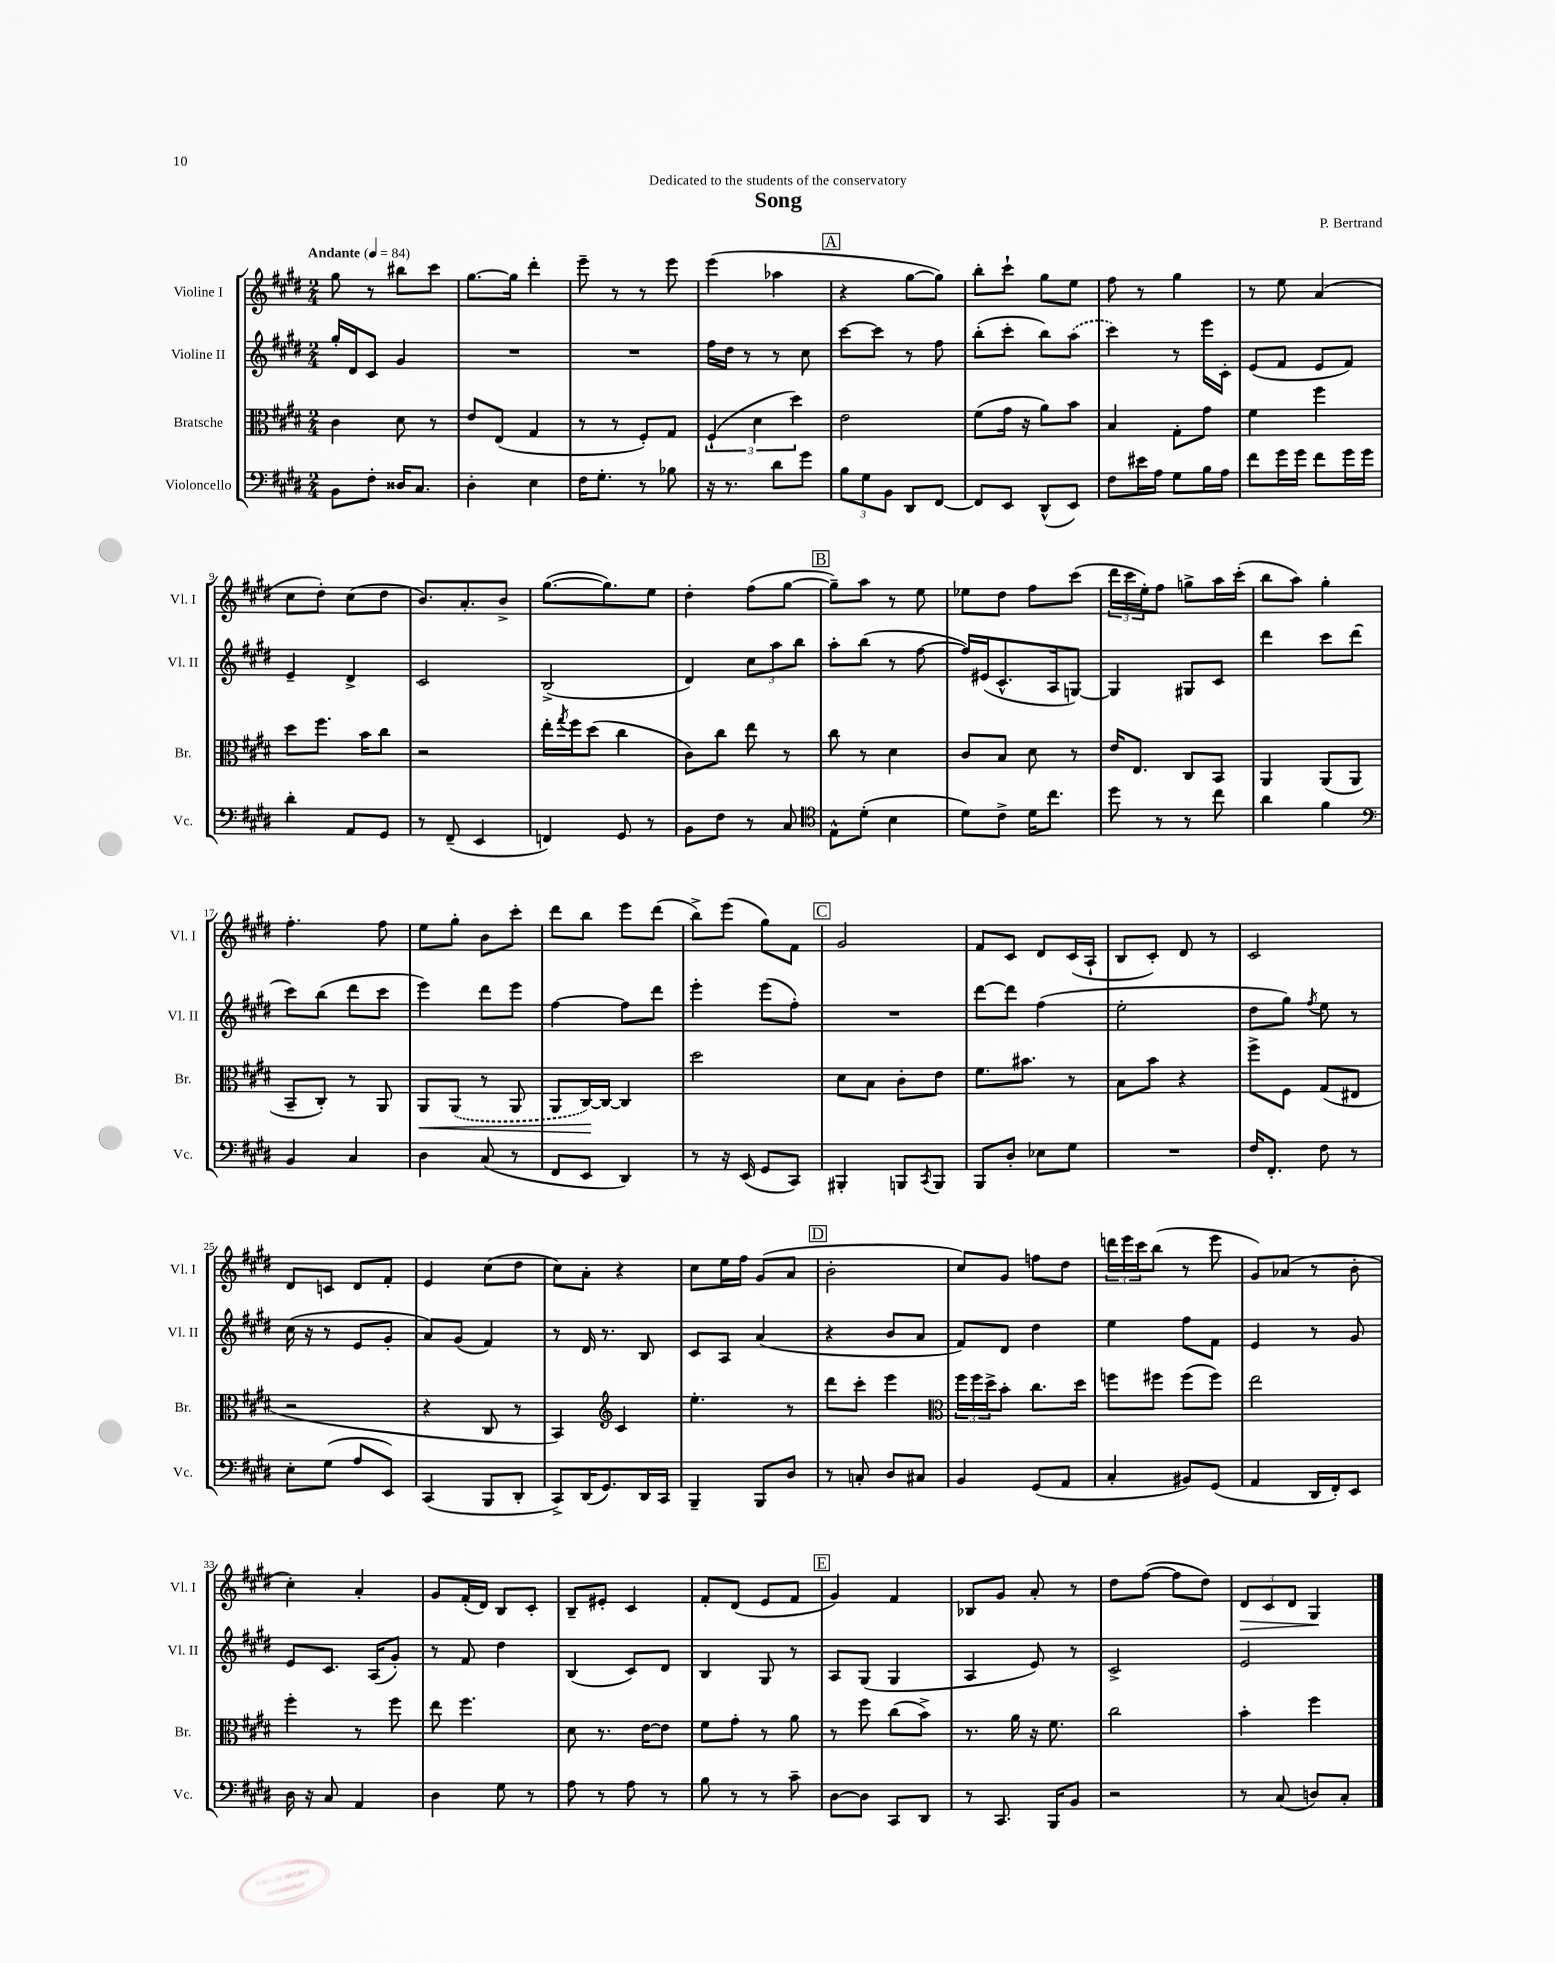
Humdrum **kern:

**kern	**kern	**kern	**kern
*staff4	*staff3	*staff2	*staff1
*clefF4	*clefC3	*clefG2	*clefG2
*k[f#c#g#d#]	*k[f#c#g#d#]	*k[f#c#g#d#]	*k[f#c#g#d#]
*M2/4	*M2/4	*M2/4	*M2/4
*MM84	*MM84	*MM84	*MM84
8BB	4c#	16gg#'	8gg#
.	.	16d#	.
8F#'	.	8c#	8r
16D##	8d#	4g#	8bb#
8.C#	.	.	.
.	8r	.	8ccc#
=	=	=	=
4D#'	8e	2r	[8.gg#
.	(8E	.	.
.	.	.	16gg#]
4E	4G#	.	4ddd#'
=	=	=	=
16F#	8r	2r	8eee~
8.G#'	.	.	.
.	8r	.	8r
8r	8F#')	.	8r
8B-	8G#	.	8eee
=	=	=	=
16r	(6F#`	16ff#	(4eee
8.r	.	16dd#	.
.	.	8r	.
.	6d#	.	.
8d#	.	8r	4aa-
.	6dd#)	.	.
8g#	.	8cc#	.
=	=	=	=
12B	2e	[8ccc#	4r
12G#	.	.	.
.	.	8ccc#]	.
12BB	.	.	.
8DD#	.	8r	[8gg#
[8FF#	.	8ff#	8gg#])
=	=	=	=
8FF#]	(8f#	(8bb'	8bb'
8EE	16g#	8ccc#'	8ccc#`
.	16r	.	.
(8DD#^^	8a)	8bb)	8gg#
8EE)	8b	(8aa	8ee
=	=	=	=
8F#	4B	4ccc#)	8ff#
16e#	.	.	8r
16A	.	.	.
8G#	8G#'	8r	4gg#
16B	8g#	16eee	.
16A	.	16c#'	.
=	=	=	=
8f#	4f#	(8e	8r
16g#	.	8f#	8ee
16g#	.	.	.
8f#	4ff#	8e	(4a
16g#	.	8f#)	.
16g#	.	.	.
=	=	=	=
4d#'	8dd#	4e~	8cc#
.	8.ff#	.	8dd#')
8AA	.	4d#^	(8cc#
.	16b	.	.
8GG#	8cc#	.	8dd#
=	=	=	=
8r	2r	2c#	8.b)
(8FF#~	.	.	.
.	.	.	8.a'
4EE	.	.	.
.	.	.	8b^
=	=	=	=
4FF)	16ee'	(2B^	([8.gg#
.	8qgg#	.	.
.	16ff#	.	.
.	(8dd#	.	.
.	.	.	8.gg#])
8GG#	4cc#	.	.
8r	.	.	8ee
=	=	=	=
8BB	8c#)	4d#)	4dd#'
8F#	8cc#	.	.
8r	8ee	12cc#	(8ff#
.	.	12aa	.
8C#	8r	.	[8gg#
.	.	12bb	.
=	=	=	=
*clefC4	*	*	*
8E^^	8cc#	8aa'	8gg#~])
(8d#'	8r	(8bb	8aa
4B	4d#	8r	8r
.	.	[8ff#	8ee
=	=	=	=
8d#)	8c#	16ff#])	8ee-
.	.	(16e#	.
8c#^	8B	8.c#^^	8dd#
16d#	8d#	.	8ff#
8.cc#	.	16A	.
.	8r	[8G)	(8ccc#
=	=	=	=
8dd#	16e	4G]	24ddd#
.	.	.	24ccc#
.	8.E	.	.
.	.	.	24ee')
8r	.	.	8ff#
8r	8C#	8G#	8gg^
8cc#	8BB	8c#	16aa
.	.	.	(16ccc#'
=	=	=	=
4a	4AA	4ddd#	8bb
.	.	.	8aa)
4f#	(8AA	8ccc#	4gg#'
.	8AA	(8ddd#	.
=	=	=	=
*clefF4	*	*	*
4BB	8BB~	8ccc#)	4.ff#'
.	8C#')	(8bb	.
4C#	8r	8ddd#	.
.	8AA	8ccc#	8ff#
=	=	=	=
4D#	8AA	4eee)	8ee
.	(8AA	.	8gg#'
(8C#	8r	8ddd#	8b
8r	8AA	8eee	8ccc#'
=	=	=	=
8FF#	8AA	[4ff#	8ddd#
8EE	[16C#)	.	8bb
.	16C#_	.	.
4DD#)	4C#]	8ff#]	8eee
.	.	8ddd#	(8ddd#
=	=	=	=
8r	2dd#	4eee'	8bb^)
16r	.	.	(8eee
(16EE	.	.	.
8GG#	.	(8eee	8gg#)
8CC#)	.	8ff#')	8f#
=	=	=	=
4BBB#'	8d#	2r	2g#
.	8B	.	.
8BBB	8c#'	.	.
8qCC#	.	.	.
8BBB	8e	.	.
=	=	=	=
8BBB	8.f#	[8ddd#	8f#
8D#'	.	8ddd#]	8c#
.	8.b#	.	.
8E-	.	(4ff#	8d#
8G#	8r	.	(16c#
.	.	.	16A`
=	=	=	=
2r	8B	2ee'	8B
.	8b	.	8c#')
.	4r	.	8d#
.	.	.	8r
=	=	=	=
16F#	8ff#^	8dd#	2c#
8.FF#'	.	.	.
.	8F#	8gg#)	.
.	.	8qff#	.
8F#	(8G#	8ee	.
8r	8E#	8r	.
=	=	=	=
8E'	2r	(16cc#	8d#
.	.	16r	.
(8G#	.	8r	8c
8A	.	8e	8d#
8EE)	.	8g#'	8f#'
=	=	=	=
(4CC#	4r	8a)	4e
.	.	(8g#	.
8BBB	8C#	4f#)	(8cc#
8DD#'	8r	.	8dd#
=	=	=	=
8CC#^)	4BB)	8r	8cc#)
(16DD#	.	16d#	8a'
8.GG#)	.	8.r	.
*	*clefG2	*	*
.	4c#	.	4r
16DD#	.	8B	.
16CC#	.	.	.
=	=	=	=
4BBB~	4.ee'	8c#	8cc#
.	.	8A	16ee
.	.	.	16ff#
8BBB	.	(4a	(8g#
8D#	8r	.	8a
=	=	=	=
8r	8ddd#	4r	2b'
8C'	8ccc#'	.	.
8D#	4eee	8b	.
8C#	.	8a	.
=	=	=	=
*	*clefC3	*	*
4BB	24ff#	8f#)	8cc#)
.	24ff#	.	.
.	24dd#^	.	.
.	8b'	8d#	8g#
(8GG#	8.cc#	4dd#	8ff
8AA	.	.	8dd#
.	16dd#	.	.
=	=	=	=
4C#'	8ff	4ee	24ddd
.	.	.	24eee
.	.	.	24ccc#
.	8ff#	.	(8bb
8BB#)	(8ff#	8ff#	8r
(8GG#	8ff#)	8f#	8eee
=	=	=	=
4AA	2ee	4e	8g#)
.	.	.	(8a-
16DD#	.	8r	8r
16FF#')	.	.	.
8EE	.	8g#	8b'
=	=	=	=
16D#	4ff#'	8e	4cc#')
16r	.	.	.
8C#	.	8.c#	.
4AA	8r	.	4a'
.	.	(16A	.
.	8ff#	8g#')	.
=	=	=	=
4D#	8ee	8r	8g#
.	4.ff#	8f#	(16f#'
.	.	.	16d#)
8G#	.	4dd#	8B
8r	.	.	8c#'
=	=	=	=
8A	8d#	(4B	8B~
8r	8.r	.	8e#'
8A	.	8c#)	4c#
.	[16e	.	.
8r	8e]	8d#	.
=	=	=	=
8B	8f#	4B	8f#'
8r	8g#'	.	(8d#
8r	8r	8G#	8e
8c#~	8a	8r	8f#
=	=	=	=
[8D#	8r	8A	4g#)
8D#]	8ff#	(8G#	.
8CC#	(8cc#	4G#	4f#
8DD#	8b^)	.	.
=	=	=	=
8r	8.r	4A	8B-
8.CC#	.	.	8g#
.	16a	.	.
.	16r	8e)	8a'
16BBB	8.f#	.	.
8BB	.	8r	8r
=	=	=	=
2r	2cc#	2c#^	8dd#
.	.	.	([8ff#
.	.	.	8ff#]
.	.	.	8dd#)
=	=	=	=
8r	4b'	2e	12d#
.	.	.	12c#
(8C#	.	.	.
.	.	.	12d#
8D)	4ff#	.	4G#
8C#'	.	.	.
==	==	==	==
*-	*-	*-	*-
